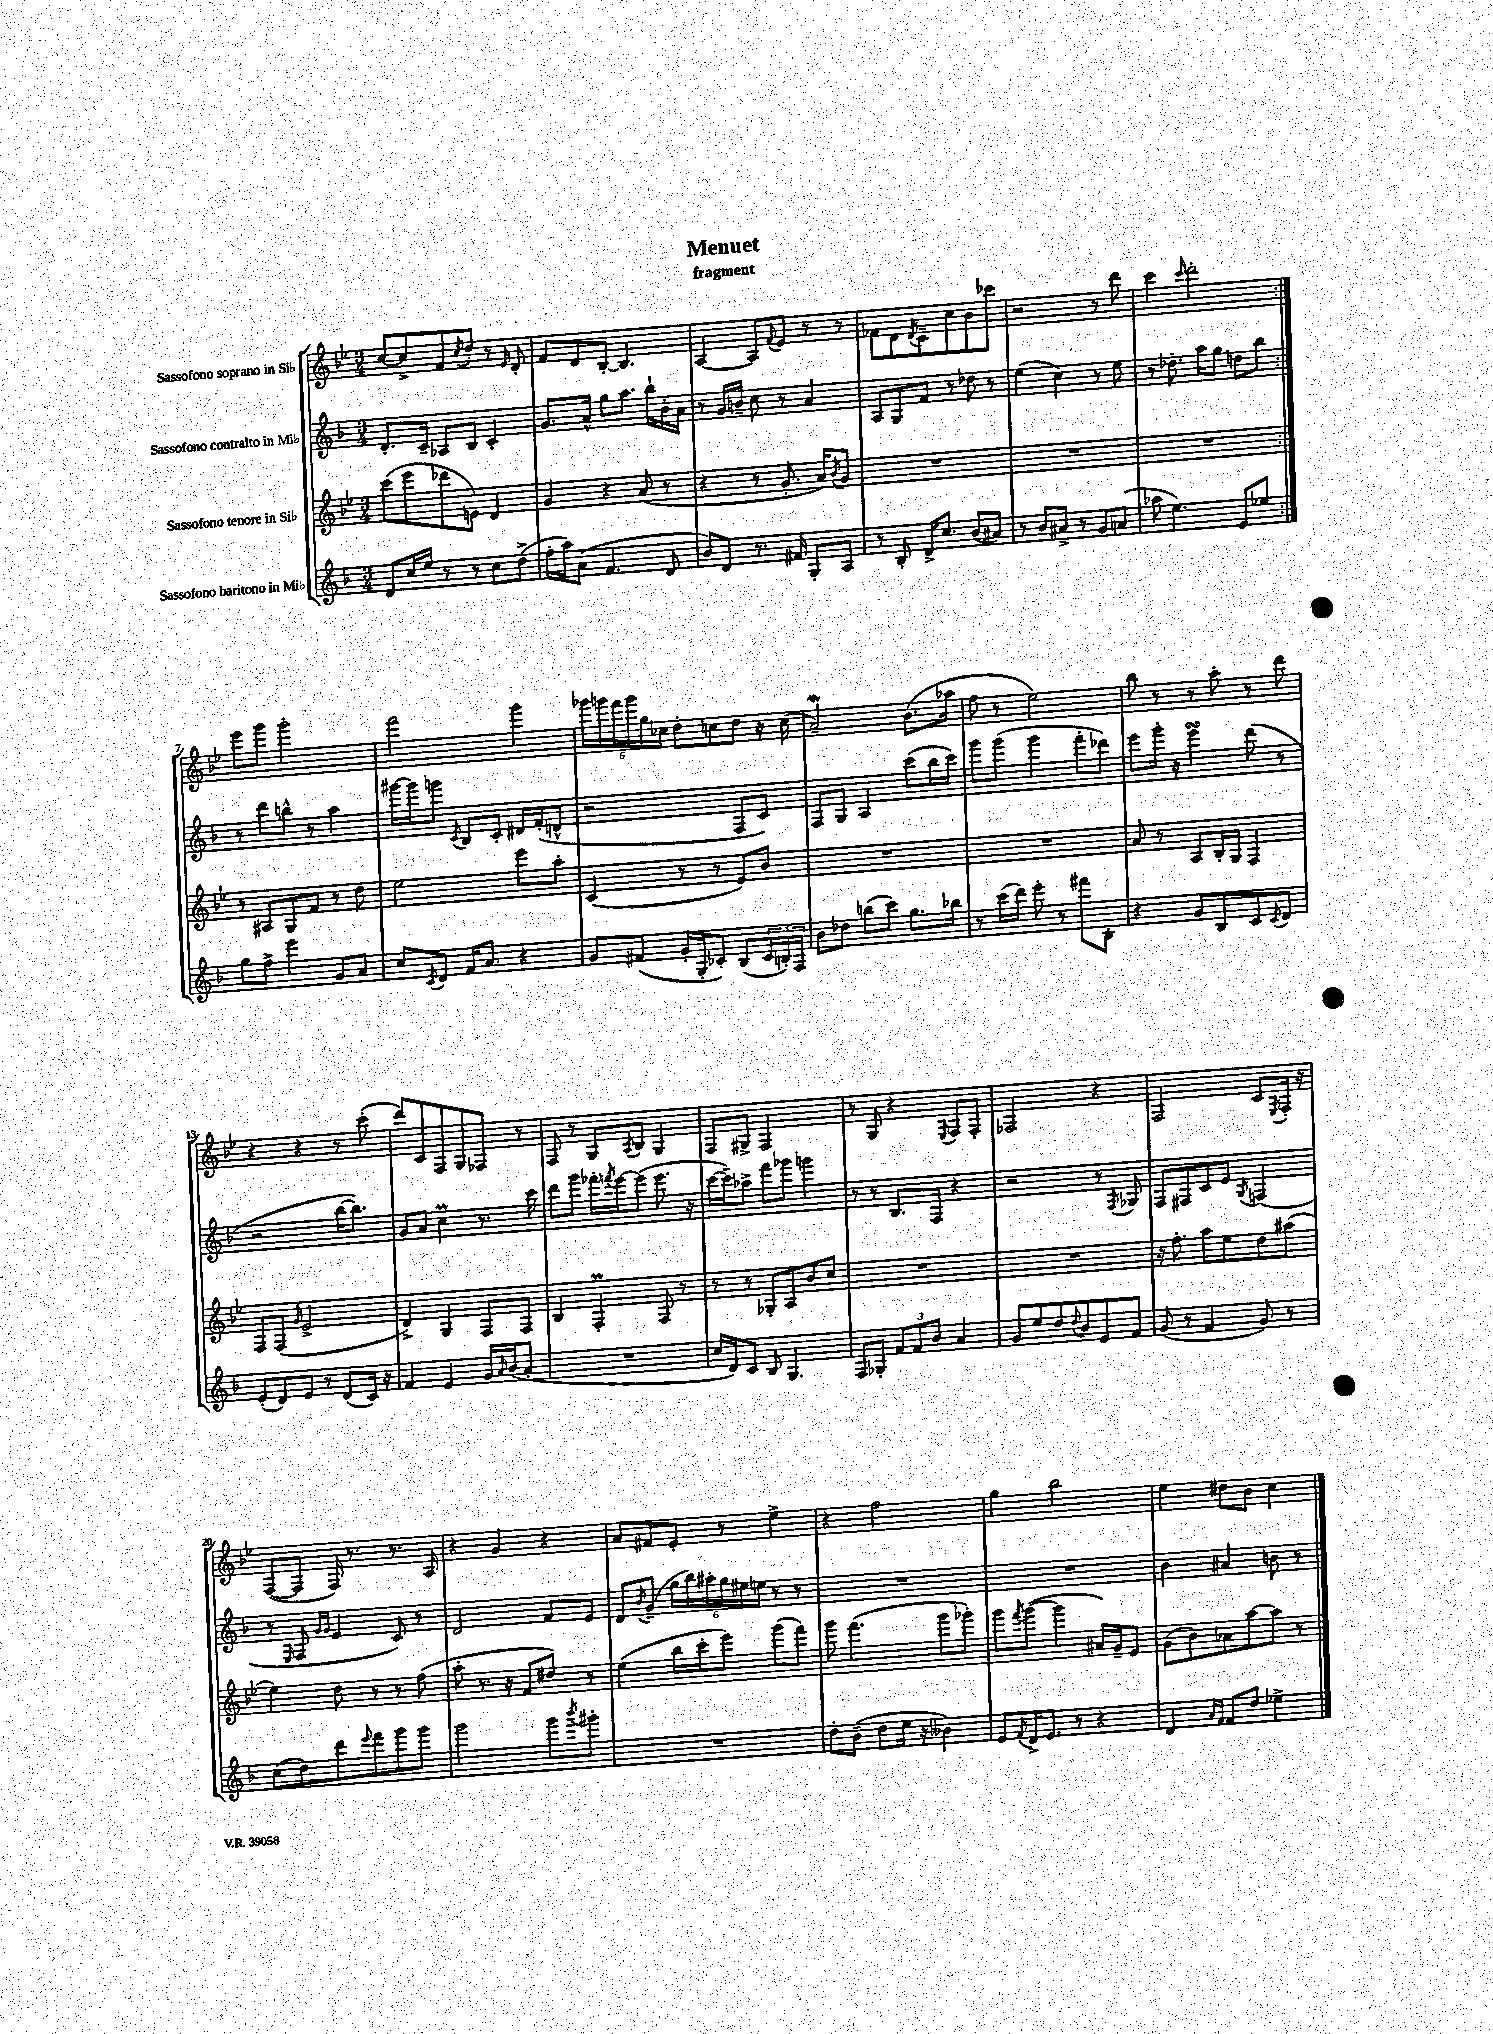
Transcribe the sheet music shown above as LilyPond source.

\header { title = "Menuet" subtitle = "fragment" }
<<
\new StaffGroup <<
\new Staff = "s0" \with { instrumentName = "Sassofono soprano in Sib" } {
    \clef treble \key bes \major \numericTimeSignature \time 3/4
    \repeat volta 2 { c''8~ c''8-> f'8 \acciaccatura { c''8 } d''8-. r8 \grace { ees'16 } d'8-. |
    f'8 d'8 bes8~-. bes4. |
    a4~ a8 \appoggiatura { f'8 } ees'8 r8 r8 |
    fes'8 d'8 \acciaccatura { d'8 } c'8-- c''8 bes'8 ces'''8 |
    r2 r8 d'''8 |
    c'''4 \grace { c'''16 } d'''2-. | }
    ees'''8 g'''8 g'''2-. |
    f'''2 g'''4 |
    \tuplet 6/4 { ges'''16 g'''16 f'''16 g'''16 g''16 ces''16 } d''8-. c''8 d''8 r16 c''16( |
    a'2--\mordent) bes'8.( aes''16 |
    f''8 r8 ees''2) |
    bes''8 r8 r8 a''8-. r8 d'''8 |
    r4 r4 r8 c'''8-.( |
    d'''8) c'8 f8 g8 fes8 r8 |
    f8 r8 g8 \acciaccatura { a8 } bes8 g4 |
    f8 gis8-> f2 |
    r8 g8 r4 \appoggiatura { ees8 } f8 f8-. |
    fes2 r4 |
    f2 c'8 \acciaccatura { ees8 } f16-. r16 |
    f8~( f8 f16) r8. r8. a16 |
    r4 g'4 r4 |
    a'8 fis'8 ees'8-. r8 ees''4-> |
    r4 f''2 |
    g''4 bes''2 |
    ees''4 dis''8 bes'8 c''4 \bar "|." |
}
\new Staff = "s1" \with { instrumentName = "Sassofono contralto in Mib" } {
    \clef treble \key f \major \numericTimeSignature \time 3/4
    \repeat volta 2 { d'8.-. c'16-- aes8 bes8 c'4-. |
    g'8. a'16-^ g''8 a''8. bes''16-! bes'16-. a'16 |
    r8 g'16 b'16-- c''8 r8 a'4 |
    a8 g8 f'8 r8 des''8 r8 |
    e''4( c''4) r8 e''8 |
    r8 des''8.-. a''16 g''8 d''8 bes''8 | }
    r8 d'''8 b''8-^ r8 a''4 |
    gis'''16~ gis'''16 g'''8 \acciaccatura { c'8 } bes8 c'8-. dis'16 f'16-.( d'8-^ |
    r2 f8 c'8) |
    f8 g8 a4 c'''8( bes''16 c'''16) |
    g'''8 g'''8( g'''4 f'''8-. des'''8) |
    e'''8 g'''16-. r16 e'''4\turn d'''8( r8 |
    r2 bes''16~ bes''8.) |
    g'8 a'8 c''4\prall r8. c'''16 |
    d'''8 g'''8 fes'''16-. \acciaccatura { f'''8 } e'''16~ e'''8( e'''8. r16 |
    c'''16~ c'''16--) aes''8-> f'''8 ges'''8 g'''4 |
    r8 r8 bes8. f16 r4 |
    r2 r8 \acciaccatura { f8 } ges8 |
    f8 fis8 c'8 e'8 \acciaccatura { g8 } f4( |
    r8 \grace { e16 } f8 \grace { g'16 g'16 } e'4 c'8) r8 |
    d'2 f'8 e'8 |
    d'8 \acciaccatura { bes'8 } g'8--( \tuplet 6/4 { g''16 bes''16) ais''16-. g''16 eis''16 e''16 } r8 r8 |
    R2. |
    R2. |
    bes'4 ais'4 b'8 r8 \bar "|." |
}
\new Staff = "s2" \with { instrumentName = "Sassofono tenore in Sib" } {
    \clef treble \key bes \major \numericTimeSignature \time 3/4
    \repeat volta 2 { c'''8( ees'''8 des'''8 e'8) d'4 |
    g'4 r4 a'8( r8 |
    r4 r8 g'8.-. a'16) \acciaccatura { bes'8 } g'8 |
    R2. |
    R2. |
    R2. | }
    r8 ais8 g8 f'8 r8 d''8 |
    ees''2 ees'''8 a''8-. |
    c'4( r8 r8 ees'8) bes'8 |
    R2. |
    R2. |
    a'8 r8 a8 bes16-. g16 f4 |
    f8 f8( \grace { g'16 } ees'2-> |
    d'4->) g4 f8 f8 |
    bes4 f4-.\prall f8 r8 |
    r8 r8 ges8-. a8 bes'8 c''8 |
    R2. |
    R2. |
    r16 f''8.-. a''8 ees''8 d''8 ais''8( |
    ees''4) d''8 r8 r8 f''8( |
    a''8-. r8. r16 f'8 dis''8) r8 |
    ees''4( bes''16 c'''16-. ees'''8) g'''8( f'''8) |
    g'''8 f'''4.( g'''8 ges'''8-.) |
    g'''8 \acciaccatura { f'''8 } g'''8~( g'''4 ais'16) g'16-- ees'8 |
    g'8( bes'8) aes'8 a''8~ a''8 r8 \bar "|." |
}
\new Staff = "s3" \with { instrumentName = "Sassofono baritono in Mib" } {
    \clef treble \key f \major \numericTimeSignature \time 3/4
    \repeat volta 2 { d'8 c''16 e''16 r8 r8 c''8 d''8->( |
    f''16-. a''16) a'8( f'4. d'8 |
    bes'8) d'8 r8. fis'16 g8-. a8 |
    r8 bes8-. d'16-> c''8. bes'8( ais'8) |
    r8 bes'8 ais'8-> r8 g'8 a'8( |
    aes''8 e''4.) e'8 ees''8 | }
    g''8 f''8-> e'''4 g'8 a'8 |
    c''8 \acciaccatura { c'8 } d'8 f'16 a'8. r4 |
    g'8 fis'8( g'16-. g16-. ces'8-.) bes8( \tuplet 3/2 { ces'16 b16-.) f16 } |
    bes'8 des''8 b''8( c'''8) g''8. bes''16 |
    r8 c'''16( d'''16) e'''8-. r8 fis'''8 bes8-. |
    r4 g'8 bes8 c'8 \acciaccatura { c'8 } d'8 |
    e'8-.( d'8) e'8 r8 d'8( c'16) r16 |
    f'4 e'4 g'16 \grace { a'16 } bes'16( a'8-. |
    R2. |
    c''16 d'16) c'8 bes8 g4. |
    f8 ges8-. \tuplet 3/2 { f'8 f'8 bes'8 } a'4 |
    g'8 e''8 d''8 \appoggiatura { d''8 } bes'8 e'8 f'8 |
    g'8( r8 f'4 g'8) r8 |
    c''8( d''8) d'''8 \appoggiatura { e'''8 } f'''8 g'''8 g'''8 |
    g'''2 g'''8 \acciaccatura { bes'''8 } gis'''8-. |
    R2. |
    d''8-. bes'8--( d''8 e''16 r16 beses'4) |
    e'8 \acciaccatura { f'8 } d'16-> e'8. r8 r4 |
    d'4 \grace { a'16 f'16 } f'8 d''8 ees''4-> \bar "|." |
}
>>
>>
